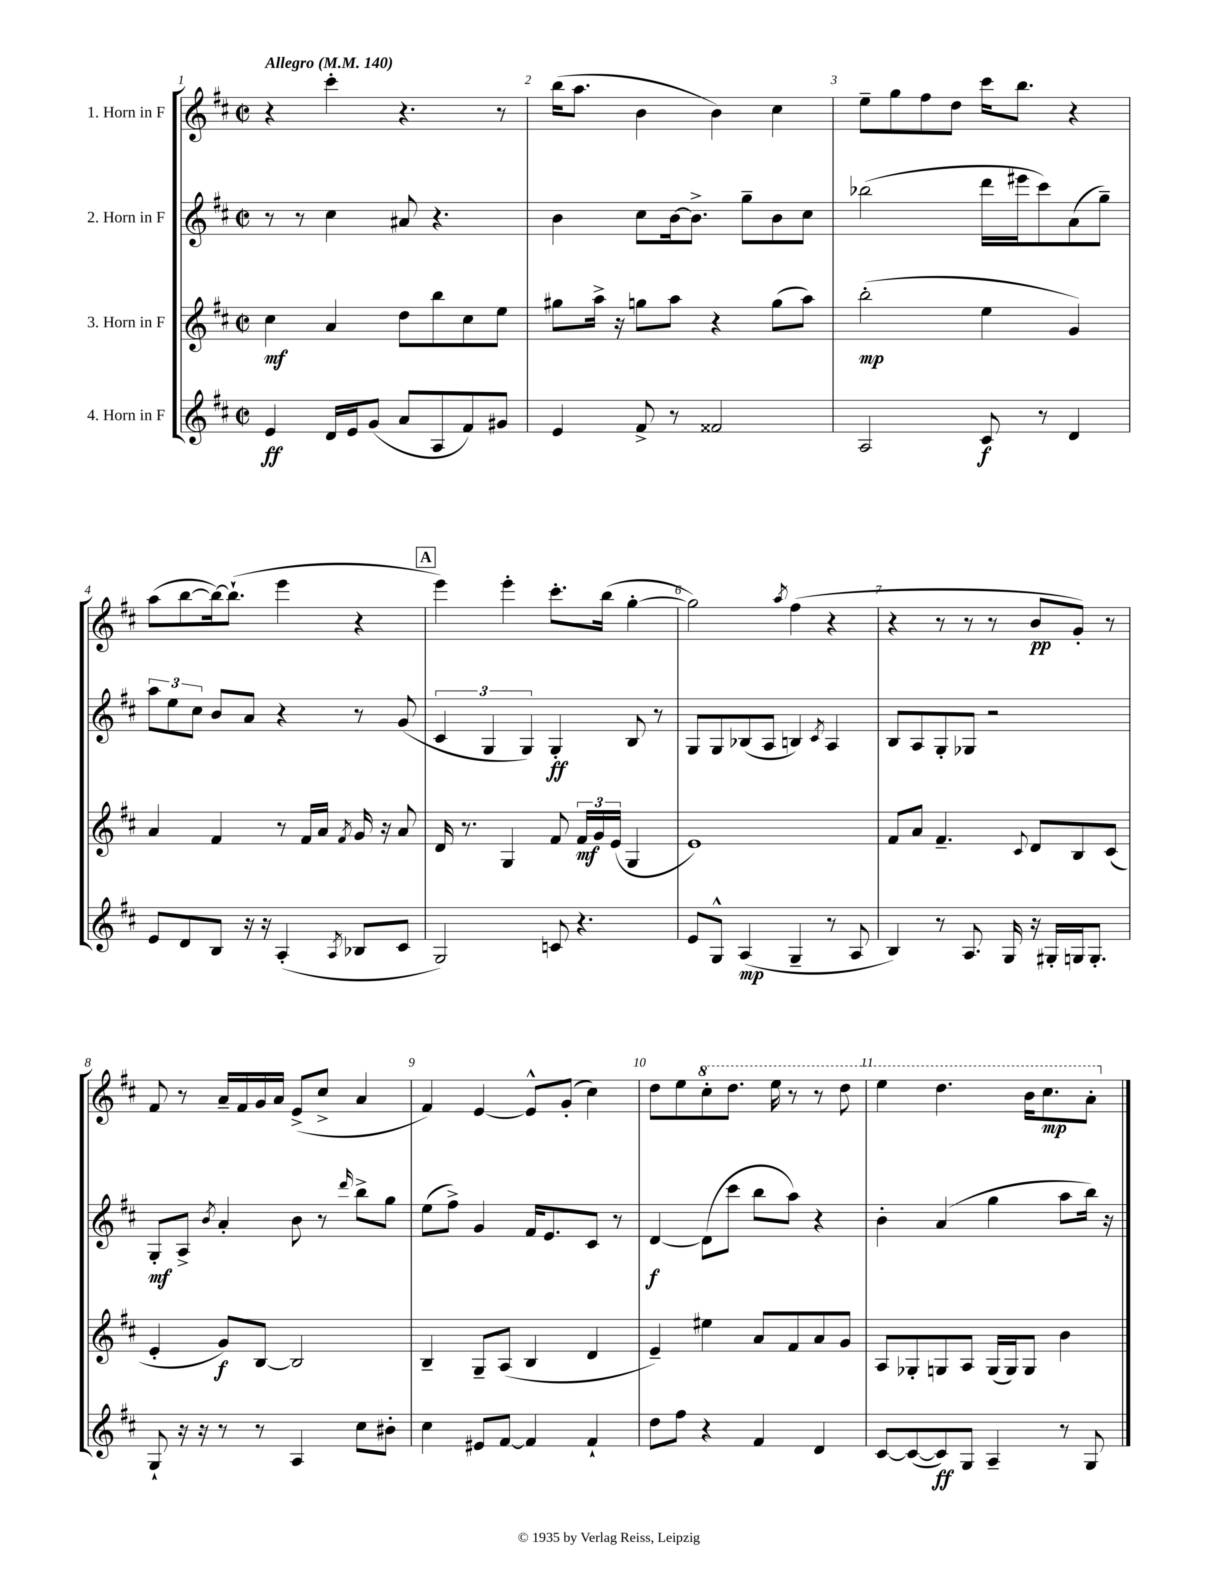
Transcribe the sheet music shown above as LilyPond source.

<<
\new StaffGroup <<
\new Staff = "s0" \with { instrumentName = "1. Horn in F" } {
    \clef treble \key d \major \defaultTimeSignature \time 2/2 \tempo "Allegro" 4 = 140
    \autoBeamOff r4 cis'''4-. r4. r8 |
    b''16[( a''8.] b'4 b'4) cis''4 |
    e''8[-- g''8 fis''8 d''8] cis'''16[ b''8.] r4 |
    a''8[( b''8~ b''16~) b''8.]-!( e'''4 r4 |
    \mark \markup { \box "A" } e'''4) e'''4-. cis'''8.[-. b''16]( g''4~-. |
    g''2) \acciaccatura { a''8 } fis''4( r4 |
    r4 r8 r8 r8 b'8[\pp g'8]-.) r8 |
    fis'8 r8 a'16[-- fis'16 g'16 a'16] e'8[->( cis''8]-> a'4 |
    fis'4) e'4~ e'8[-^ g'8]-.( cis''4) |
    d''8[ e''8 \ottava #1 cis'''8-. d'''8.] e'''16 r8 r8 d'''8 |
    e'''4 d'''4. b''16[ cis'''8.\mp a''8]-. \ottava #0 \bar "|." |
}
\new Staff = "s1" \with { instrumentName = "2. Horn in F" } {
    \clef treble \key d \major \defaultTimeSignature \time 2/2
    \autoBeamOff r8 r8 cis''4 ais'8 r4. |
    b'4 cis''8[ b'16~ b'8.]-> g''8[-- b'8 cis''8] |
    bes''2( d'''16[ eis'''16 cis'''8) a'8( g''8]--) |
    \tuplet 3/2 { a''8[ e''8 cis''8] } b'8[ a'8] r4 r8 g'8( |
    \mark \markup { \box "A" } \tuplet 3/2 { cis'4 g4 g4) } g4-.\ff b8 r8 |
    g8[ g8 bes8( a8] b4) \acciaccatura { cis'8 } a4 |
    b8[ a8 g8-. ges8] r2 |
    g8[-.\mf a8]-> \acciaccatura { b'8 } a'4-. b'8 r8 \grace { d'''16 } b''8[-> g''8] |
    e''8[( fis''8]->) g'4 fis'16[ e'8. cis'8] r8 |
    d'4~\f d'8[( cis'''8] b''8[ a''8]) r4 |
    b'4-. a'4( g''4 a''8[ b''16]) r16 \bar "|." |
}
\new Staff = "s2" \with { instrumentName = "3. Horn in F" } {
    \clef treble \key d \major \defaultTimeSignature \time 2/2
    \autoBeamOff cis''4\mf a'4 d''8[ b''8 cis''8 e''8] |
    gis''8[ a''16]-> r16 g''8[ a''8] r4 g''8[( a''8]) |
    b''2-.\mp( e''4 g'4) |
    a'4 fis'4 r8 fis'16[ a'16] \acciaccatura { fis'8 } g'16 r16 a'8 |
    \mark \markup { \box "A" } d'16 r8. g4 fis'8 \tuplet 3/2 { fis'16[\mf g'16 e'16]( } g4 |
    e'1) |
    fis'8[ a'8] fis'4.-- \appoggiatura { cis'8 } d'8[ b8 cis'8]( |
    e'4-. g'8[\f) b8]~ b2 |
    b4-- g8[-- a8]( b4 d'4 |
    e'4--) eis''4 a'8[ fis'8 a'8 g'8] |
    a8[ ges8-. g8 a8] g16[( g16) g8] b'4 \bar "|." |
}
\new Staff = "s3" \with { instrumentName = "4. Horn in F" } {
    \clef treble \key d \major \defaultTimeSignature \time 2/2
    \autoBeamOff e'4\ff d'16[ e'16 g'8]( a'8[ a8 fis'8) gis'8] |
    e'4 fis'8-> r8 fisis'2 |
    a2 cis'8\f r8 d'4 |
    e'8[ d'8 b8] r16 r16 a4-.( \acciaccatura { a8 } bes8[ cis'8] |
    \mark \markup { \box "A" } g2) c'8 r4. |
    e'8[ g8]-^ a4\mp( g4-- r8 a8 |
    b4) r8 a8. g16 r16 gis16[-. g16 g8.]-. |
    g8-! r16 r16 r8 r8 a4 cis''8[ bis'8]-. |
    cis''4 eis'8[ fis'8]~ fis'4 fis'4-! |
    d''8[ fis''8] r4 fis'4 d'4 |
    cis'8[~ cis'8~( cis'8\ff) g8] a4-- r8 g8 \bar "|." |
}
>>
>>
\layout { \context { \Score \override BarNumber.break-visibility = ##(#f #t #t) barNumberVisibility = #all-bar-numbers-visible } }
